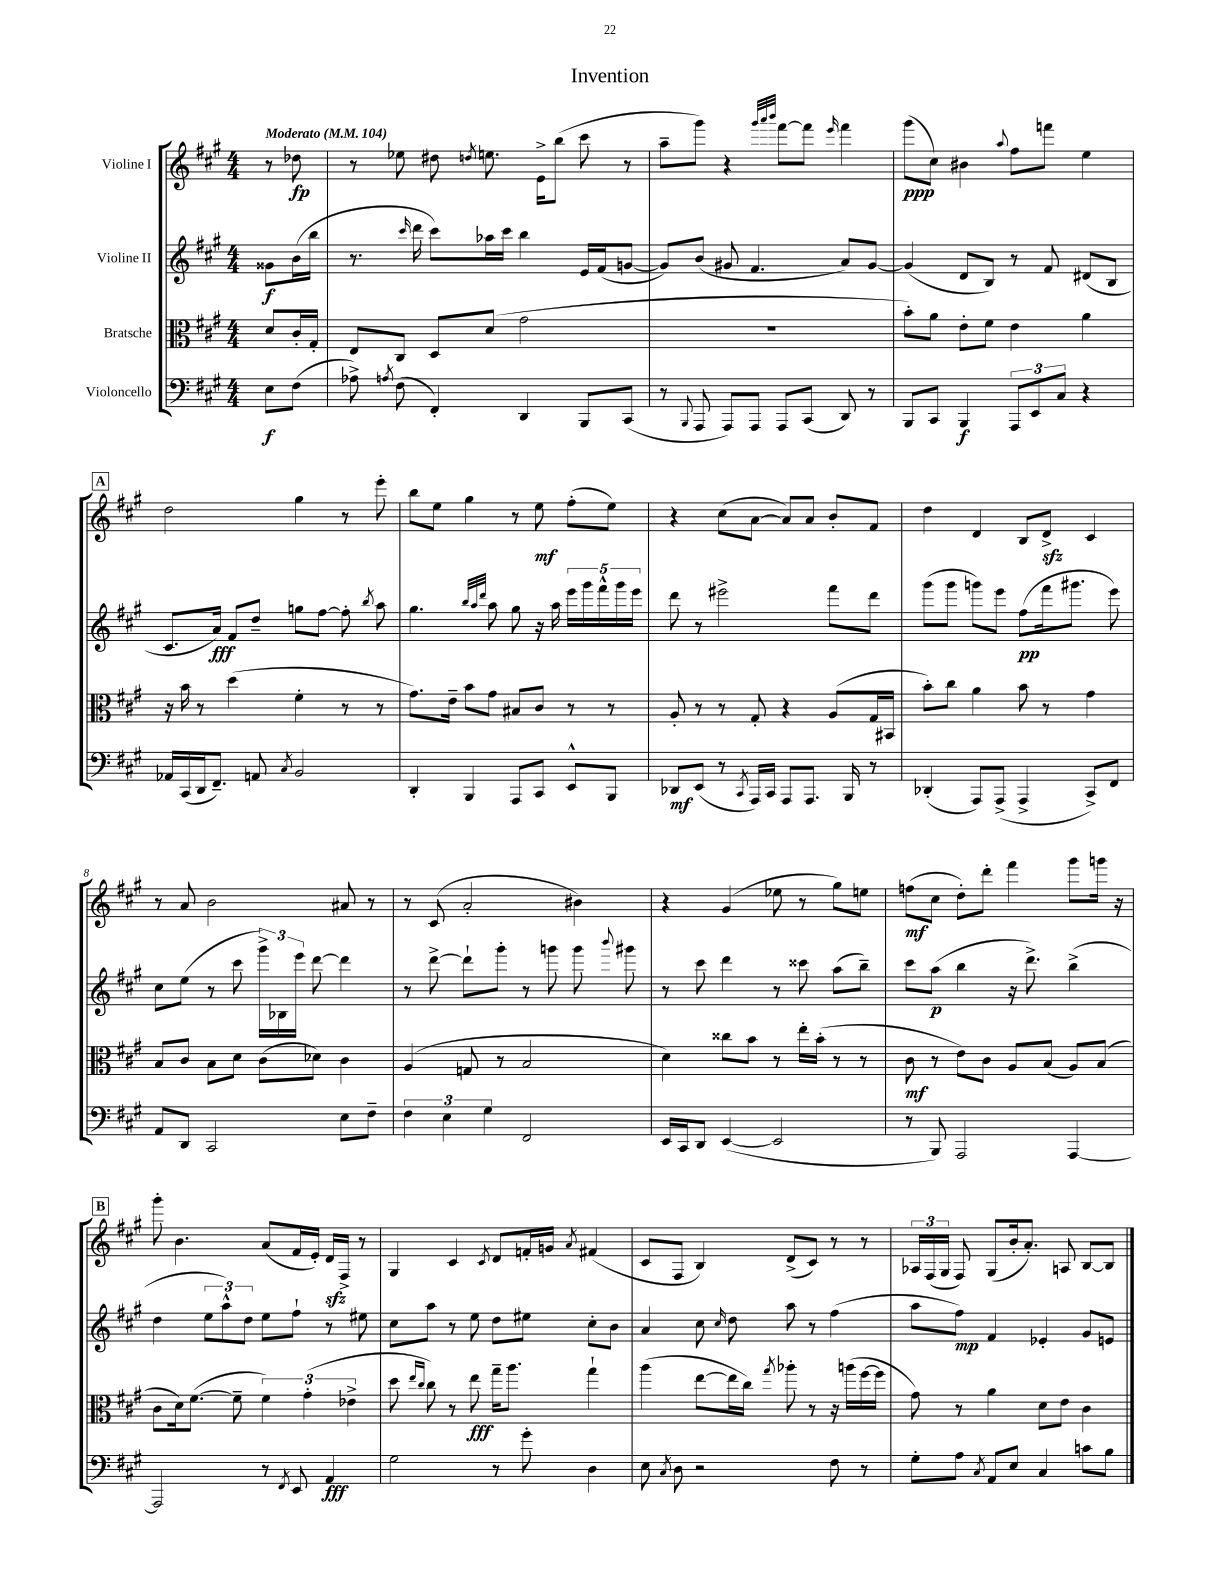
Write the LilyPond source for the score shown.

\header { title = "Invention" }
<<
\new StaffGroup <<
\new Staff = "s0" \with { instrumentName = "Violine I" } {
    \clef treble \key a \major \numericTimeSignature \time 4/4 \partial 4 \tempo "Moderato" 4 = 104
    \autoBeamOff r8 des''8\fp |
    r8 ees''8 dis''8 \acciaccatura { d''8 } e''8. e'16[-> b''8]( cis'''8 r8 |
    a''8[-- gis'''8]) r4 \grace { gis'''32[ a'''32 b'''32] } fis'''8[~ fis'''8] \grace { e'''16 } fis'''4 |
    gis'''8[\ppp( cis''8]) bis'4 \appoggiatura { a''8 } fis''8[ f'''8] e''4 |
    \mark \markup { \box "A" } d''2 gis''4 r8 e'''8-. |
    b''8[ e''8] gis''4 r8 e''8\mf fis''8[-.( e''8]) |
    r4 cis''8[( a'8]~ a'8[) a'8] b'8[-. fis'8] |
    d''4 d'4 b8[ d'8]->\sfz cis'4 |
    r8 a'8 b'2 ais'8 r8 |
    r8 cis'8( a'2-. bis'4) |
    r4 gis'4( ees''8 r8 gis''8[) e''8] |
    f''8[\mf( cis''8] d''8[-.) d'''8]-. fis'''4 gis'''8[ g'''16] r16 |
    \mark \markup { \box "B" } gis'''8-. b'4. a'8[( fis'16 e'16]-.) d'16[\sfz fis16]-> r8 |
    gis4 cis'4 \acciaccatura { cis'8 } d'8[ f'16-. g'16] \acciaccatura { a'8 } fis'4( |
    cis'8[ fis8] b4) d'8[->( cis'8]) r8 r8 |
    \tuplet 3/2 { aes16[ fis16( gis16] } fis8) gis8[( b'16-. a'8.]-.) a8 b8[~ b8] \bar "|." |
}
\new Staff = "s1" \with { instrumentName = "Violine II" } {
    \clef treble \key a \major \numericTimeSignature \time 4/4 \partial 4
    \autoBeamOff gisis'8[\f b'16( b''16] |
    r8. \grace { cis'''16 } d'''16 cis'''8[) aes''16 cis'''16] b''4 e'16[ fis'16( g'8]~ |
    g'8[) b'8]( gis'8 fis'4. a'8[) gis'8]~ |
    gis'4( d'8[ b8]) r8 fis'8 dis'8[( b8] |
    \mark \markup { \box "A" } cis'8.[ a'16]\fff) fis'8[ d''8]-- g''8[ fis''8]~ fis''8-. \acciaccatura { b''8 } a''8 |
    gis''4. \grace { b''32[ a''32 d'''32] } a''8 gis''8 r16 a''16 \tuplet 5/4 { e'''16[ gis'''16 fis'''16-^ gis'''16 e'''16] } |
    d'''8 r8 eis'''2-> fis'''8[ d'''8] |
    gis'''8[( gis'''8] g'''8[) e'''8] fis''8[\pp( fis'''16 gis'''8.] e'''8) |
    cis''8[ e''8]( r8 cis'''8 \tuplet 3/2 { gis'''16[->) bes16 e'''16] } d'''8~ d'''4 |
    r8 d'''8~-> d'''8[-! gis'''8]-. r8 g'''8 g'''8 \appoggiatura { b'''8 } gis'''8 |
    r8 cis'''8 d'''4 r8 cisis'''8 a''8[( b''8]--) |
    cis'''8[ a''8]\p( b''4 r16 d'''8.->) b''4->( |
    \mark \markup { \box "B" } d''4 \tuplet 3/2 { e''8[ a''8-^) d''8] } e''8[ fis''8]-! r8 eis''8 |
    cis''8[ a''8] r8 e''8 d''8[ eis''8] cis''8[-. b'8] |
    a'4 cis''8 \grace { cis''16 } d''8 a''8 r8 fis''4( |
    a''8[ fis''8]\mp) fis'4 ees'4-. gis'8[ e'8] \bar "|." |
}
\new Staff = "s2" \with { instrumentName = "Bratsche" } {
    \clef alto \key a \major \numericTimeSignature \time 4/4 \partial 4
    \autoBeamOff d'8[ cis'16-. gis16]-. |
    e8[ cis8] d8[ d'8]( gis'2 |
    R1 |
    b'8[-.) a'8] e'8[-. fis'8] e'4 a'4 |
    \mark \markup { \box "A" } r16 b'16 r8 d''4( fis'4-. r8 r8 |
    gis'8.[) e'16]-- b'8[ gis'8] bis8[ cis'8] r8 r8 |
    a8-. r8 r8 gis8-. r4 a8[( gis16 bis,16] |
    b'8[-.) cis''8] a'4 b'8 r8 gis'4 |
    b8[ cis'8] b8[ d'8] cis'8[( des'8]) cis'4 |
    a4( g8 r8 b2 |
    d'4) cisis''8[ b'8] r8 e''16[-. b'16]-.( r8 r8 |
    cis'8\mf r8 e'8[) cis'8] a8[ b8]( a8[) b8]( |
    \mark \markup { \box "B" } cis'8[ d'16) fis'8.]~( fis'8-- \tuplet 3/2 { fis'4) gis'4-.( ees'4-> } |
    d''8 \grace { e''16[ cis''16] } cis''8) r8 e''8\fff gis''16[-- a''8.] gis''4-! |
    a''4( e''8[~ e''16 cis''16]) \acciaccatura { gis''8 } aes''8-. r8 r16 a''16[( fis''16~ fis''16] |
    gis'8) r8 a'4 d'8[ e'8] cis'4 \bar "|." |
}
\new Staff = "s3" \with { instrumentName = "Violoncello" } {
    \clef bass \key a \major \numericTimeSignature \time 4/4 \partial 4
    \autoBeamOff e8[\f fis8]( |
    aes8->) \acciaccatura { a8 } fis8( fis,4-.) d,4 b,,8[ cis,8]( |
    r8 \appoggiatura { b,,8 } a,,8 a,,8[) a,,8] a,,8[ cis,8]( d,8) r8 |
    b,,8[ cis,8] b,,4\f \tuplet 3/2 { a,,8[ e,8 cis8] } r4 |
    \mark \markup { \box "A" } aes,16[ cis,16( d,16 fis,8.]--) a,8 \acciaccatura { cis8 } b,2 |
    d,4-. b,,4 a,,8[ cis,8] e,8[-^ b,,8] |
    des,8[\mf e,8]( r8 \acciaccatura { cis,8 } a,,16[) cis,16] a,,8[ a,,8.] b,,16 r8 |
    des,4-.( a,,8[) a,,8]->( a,,4-> cis,8[->) fis,8] |
    a,8[ d,8] cis,2 e8[ fis8]-- |
    \tuplet 3/2 { fis4 e4 gis4 } fis,2 |
    e,16[ cis,16 d,8] e,4~( e,2 |
    r8 b,,8) a,,2 a,,4~ |
    \mark \markup { \box "B" } a,,2 r8 \acciaccatura { fis,8 } e,8 a,4\fff |
    gis2 r8 gis'8-. d4 |
    e8 \acciaccatura { cis8 } d8 r2 fis8 r8 |
    gis8[-. a8] \acciaccatura { cis8 } a,8[ e8] cis4 c'8[ b8] \bar "|." |
}
>>
>>
